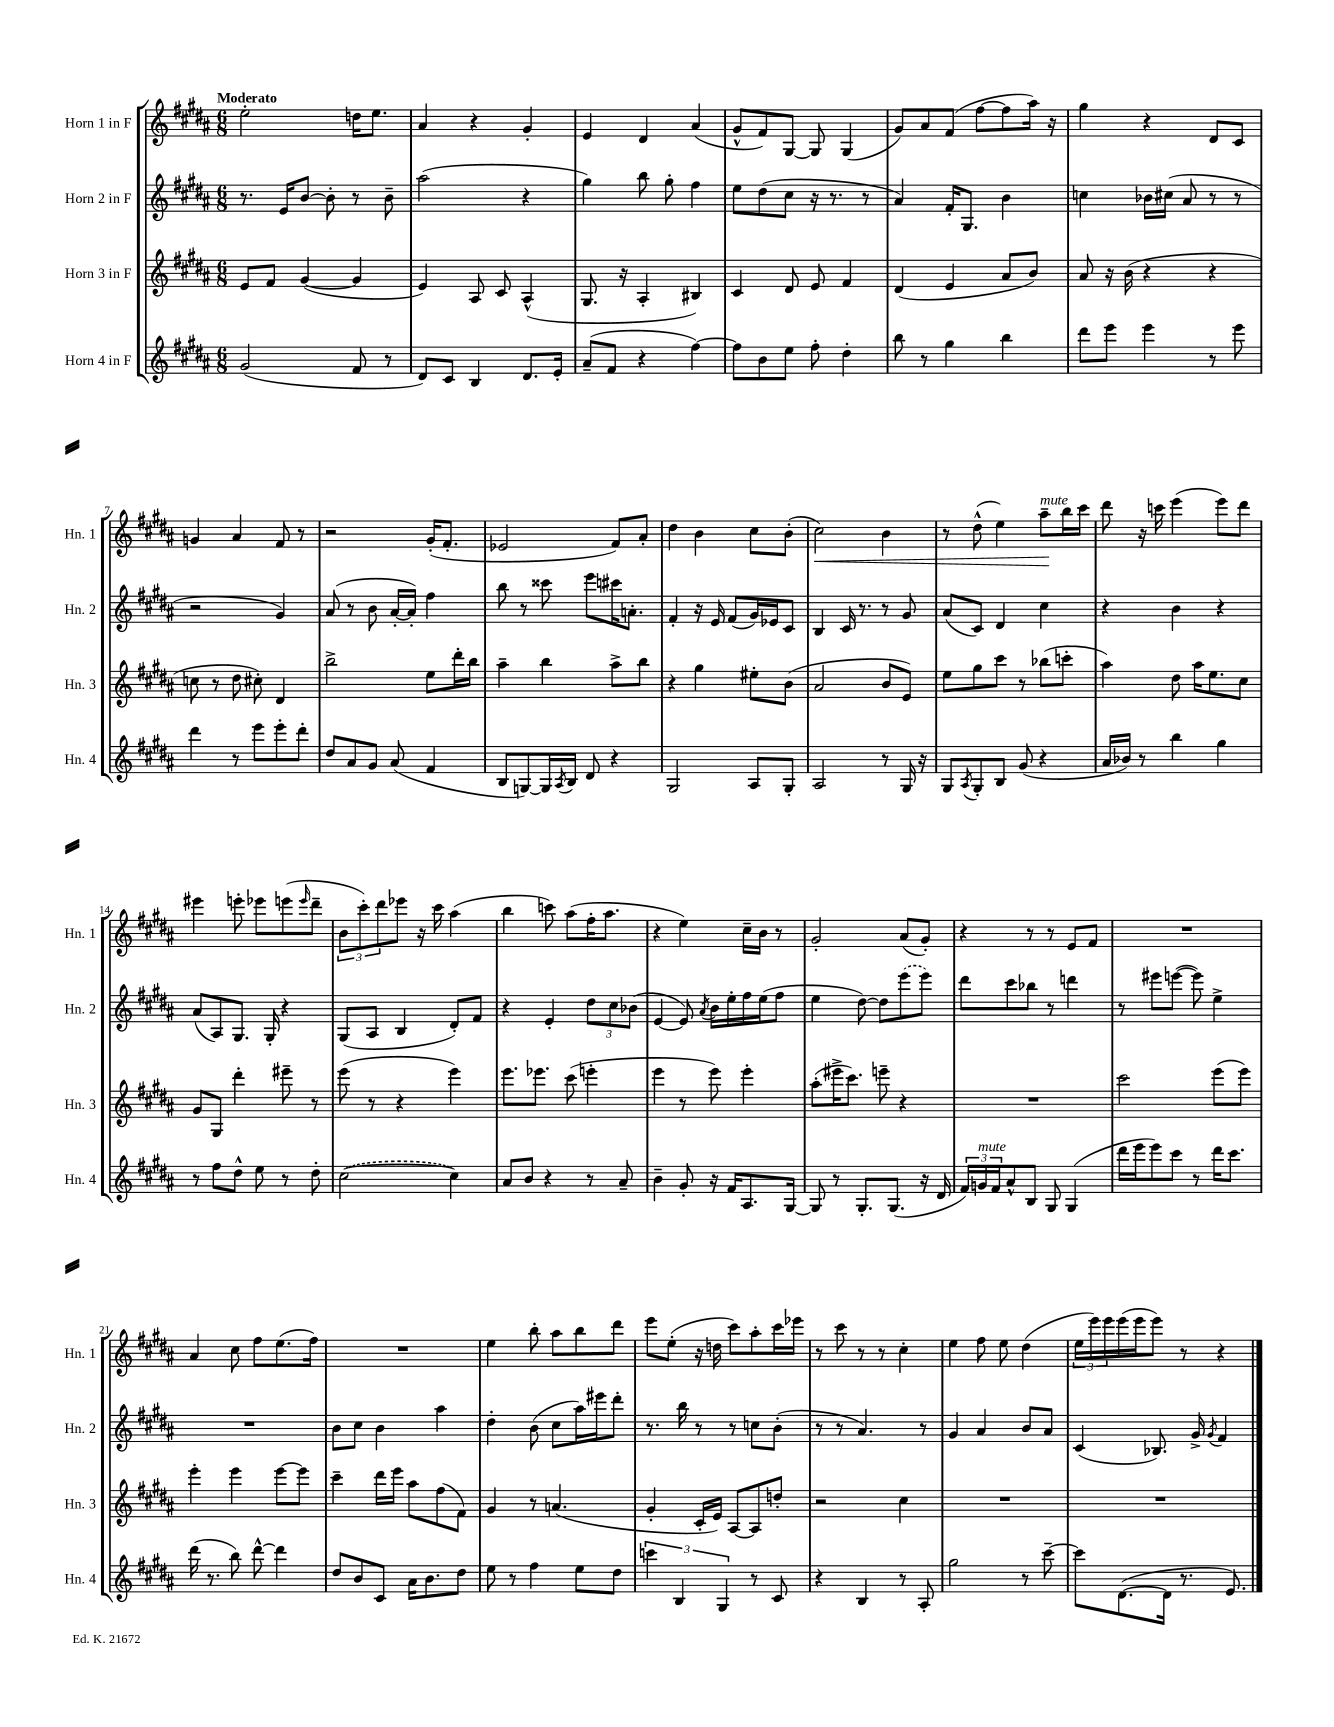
<<
\new StaffGroup <<
\new Staff = "s0" \with { instrumentName = "Horn 1 in F" shortInstrumentName = "Hn. 1" } {
    \clef treble \key b \major \numericTimeSignature \time 6/8 \tempo "Moderato"
    e''2-. d''16 e''8. |
    ais'4 r4 gis'4-. |
    e'4 dis'4 ais'4( |
    gis'8-^ fis'8) gis8~ gis8 gis4( |
    gis'8) ais'8 fis'8( fis''8~ fis''8 ais''16) r16 |
    gis''4 r4 dis'8 cis'8 |
    g'4 ais'4 fis'8 r8 |
    r2 gis'16-.( fis'8.-. |
    ees'2 fis'8) ais'8-. |
    dis''4 b'4 cis''8 b'8-.( |
    cis''2\<) b'4 |
    r8 dis''8-^( e''4) ais''8--\!^\markup { \italic "mute" } b''16 cis'''16 |
    dis'''8 r16 c'''16 e'''4( e'''8) dis'''8 |
    eis'''4 e'''8-. ees'''8 e'''8( \grace { e'''16 } dis'''8-- |
    \tuplet 3/2 { b'8 cis'''8-.) dis'''8 } ees'''8 r16 cis'''16 ais''4( |
    b''4 c'''8) ais''8( fis''16-. ais''8. |
    r4 e''4) cis''16-- b'16 r8 |
    gis'2-. ais'8( gis'8-.) |
    r4 r8 r8 e'8 fis'8 |
    R2. |
    ais'4 cis''8 fis''8 e''8.( fis''16) |
    R2. |
    e''4 b''8-. ais''8 b''8 dis'''8 |
    e'''8 e''8-.( r16 d''16 cis'''8) ais''8-. cis'''16 ees'''16 |
    r8 cis'''8 r8 r8 cis''4-. |
    e''4 fis''8 e''8 dis''4( |
    \tuplet 3/2 { e''16 e'''16) e'''16 } e'''16( e'''16 e'''8) r8 r4 \bar "|." |
}
\new Staff = "s1" \with { instrumentName = "Horn 2 in F" shortInstrumentName = "Hn. 2" } {
    \clef treble \key b \major \numericTimeSignature \time 6/8
    r8. e'16 b'8~ b'8-. r8 b'8-- |
    ais''2( r4 |
    gis''4) b''8 gis''8-. fis''4 |
    e''8 dis''8( cis''8 r16 r8. r8 |
    ais'4) fis'16-. gis8. b'4 |
    c''4 bes'16 cis''16( ais'8 r8 r8 |
    r2 gis'4) |
    ais'8( r8 b'8 ais'16~-. ais'16-.) fis''4 |
    b''8 r8 cisis'''8 e'''8 cis'''16 a'8.-. |
    fis'4-. r16 e'16 fis'8( gis'16) ees'16 cis'8 |
    b4 cis'16 r8. r8 gis'8 |
    ais'8( cis'8) dis'4 cis''4 |
    r4 b'4 r4 |
    ais'8( ais8) gis8. gis16-. r4 |
    gis8( ais8 b4 dis'8-.) fis'8 |
    r4 e'4-. \tuplet 3/2 { dis''8 cis''8 bes'8( } |
    e'4~ e'8) \acciaccatura { ais'8 } b'16 e''16-. fis''16 e''16( fis''8 |
    e''4 dis''8~) dis''8 \once \slurDashed e'''8( e'''8) |
    dis'''8 cis'''8 bes''8 r8 d'''4 |
    r8 eis'''8 e'''8~( e'''8) e''4-> |
    R2. |
    b'8 cis''8 b'4 ais''4 |
    dis''4-. b'8( cis''8 ais''16) eis'''16 dis'''8-. |
    r8. b''16 r8 r8 c''8 b'8-.( |
    r8 r8 ais'4.) r8 |
    gis'4 ais'4 b'8 ais'8 |
    cis'4( bes8.) gis'16-> \acciaccatura { gis'8 } fis'4 \bar "|." |
}
\new Staff = "s2" \with { instrumentName = "Horn 3 in F" shortInstrumentName = "Hn. 3" } {
    \clef treble \key b \major \numericTimeSignature \time 6/8
    e'8 fis'8 gis'4~( gis'4 |
    e'4) ais8 cis'8 ais4-^( |
    gis8. r16 ais4-. bis4) |
    cis'4 dis'8 e'8 fis'4 |
    dis'4( e'4 ais'8 b'8) |
    ais'8 r16 b'16( r4 r4 |
    c''8 r8 dis''8 cis''8-.) dis'4 |
    b''2-> e''8 dis'''16-. b''16 |
    ais''4-- b''4 ais''8-> b''8 |
    r4 gis''4 eis''8-. b'8( |
    ais'2 b'8 e'8) |
    e''8 gis''8 cis'''8 r8 bes''8( c'''8-. |
    ais''4) dis''8 ais''16 e''8. cis''8 |
    gis'8 gis8 dis'''4-. eis'''8-- r8 |
    e'''8( r8 r4 e'''4) |
    e'''8. ees'''8. cis'''8( e'''4-. |
    e'''4 r8 e'''8) e'''4-. |
    ais''8-.( eis'''16-> cis'''8.) e'''8-- r4 |
    R2. |
    cis'''2 e'''8( e'''8) |
    e'''4-. e'''4 e'''8~ e'''8 |
    cis'''4-- dis'''16 e'''16 ais''8 fis''8( fis'8) |
    gis'4 r8 a'4.( |
    gis'4-. cis'16-. e'16) ais8~ ais8 d''8-. |
    r2 cis''4 |
    R2. |
    R2. \bar "|." |
}
\new Staff = "s3" \with { instrumentName = "Horn 4 in F" shortInstrumentName = "Hn. 4" } {
    \clef treble \key b \major \numericTimeSignature \time 6/8
    gis'2( fis'8 r8 |
    dis'8) cis'8 b4 dis'8. e'16-. |
    ais'8--( fis'8 r4 fis''4~) |
    fis''8 b'8 e''8 fis''8-. dis''4-. |
    b''8 r8 gis''4 b''4 |
    dis'''8 e'''8 e'''4 r8 e'''8 |
    dis'''4 r8 e'''8 e'''8-. dis'''8-. |
    dis''8 ais'8 gis'8 ais'8( fis'4 |
    b8 g8~) g16 \acciaccatura { ais8 } b16 dis'8 r4 |
    gis2 ais8 gis8-. |
    ais2 r8 gis16 r16 |
    gis8 \acciaccatura { ais8 } gis8-. b8 gis'8( r4 |
    ais'16 bes'16) r8 b''4 gis''4 |
    r8 fis''8 dis''8-^ e''8 r8 dis''8-. |
    \once \slurDashed cis''2~( cis''4) |
    ais'8 b'8 r4 r8 ais'8-- |
    b'4-- gis'8-. r16 fis'16 ais8. gis16~ |
    gis8 r8 gis8.-. gis8.( r16 dis'16 |
    \tuplet 3/2 { fis'16) g'16^\markup { \italic "mute" } fis'16 } ais'8-^ b8 gis8 gis4( |
    dis'''16 e'''16 e'''8) cis'''8 r8 dis'''16 cis'''8. |
    dis'''16( r8. b''8) dis'''8~-^ dis'''4 |
    dis''8 b'8 cis'8 ais'16 b'8. dis''8 |
    e''8 r8 fis''4 e''8 dis''8 |
    \tuplet 3/2 { c'''4 b4 gis4 } r8 cis'8 |
    r4 b4 r8 ais8-. |
    gis''2 r8 cis'''8~-- |
    cis'''8 dis'8.~( dis'16 r8. e'8.) \bar "|." |
}
>>
>>
